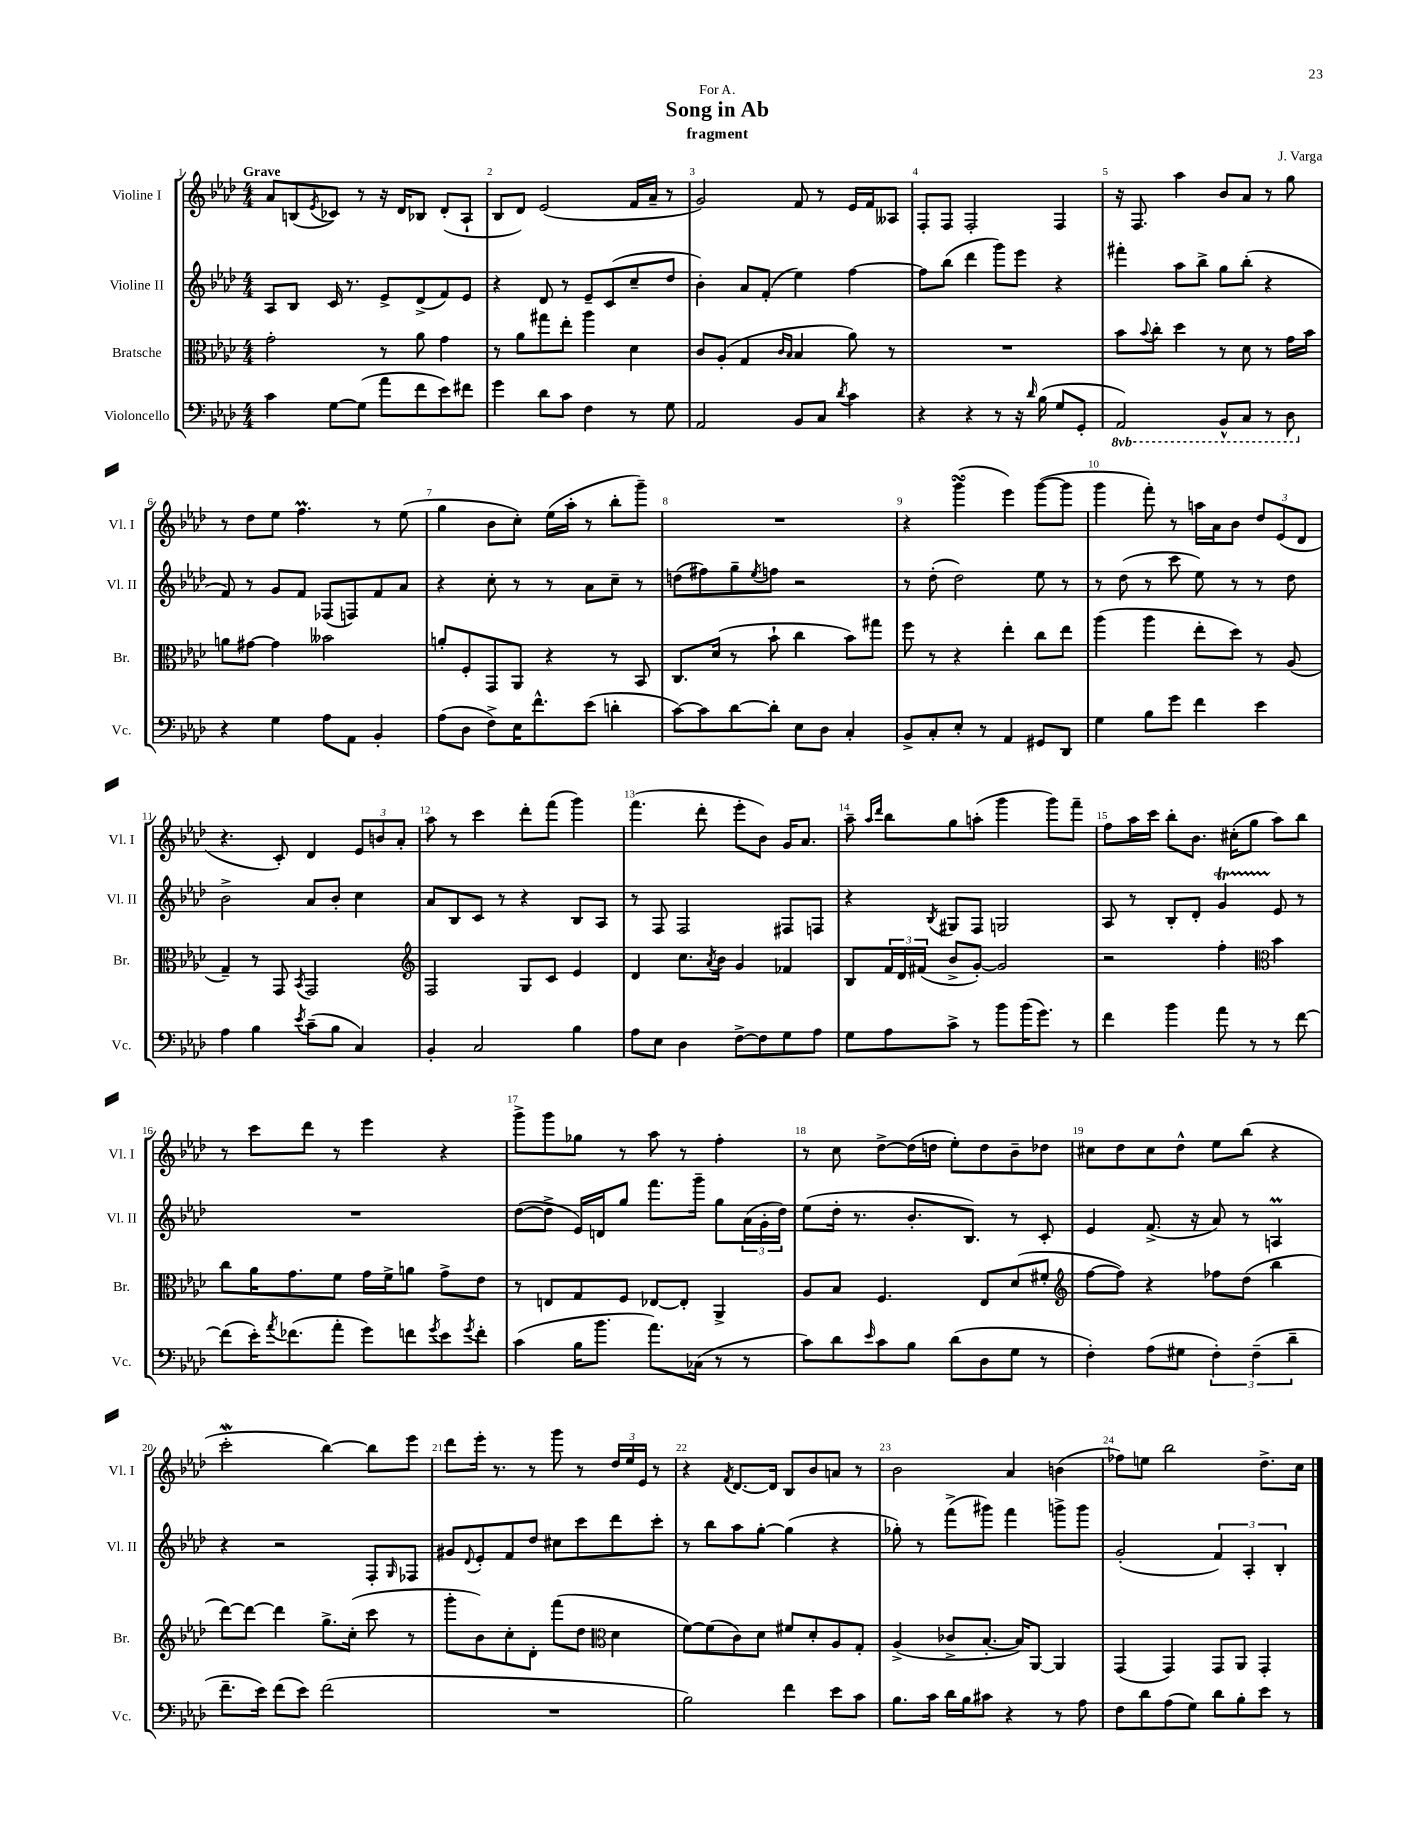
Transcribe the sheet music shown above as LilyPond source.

\header { title = "Song in Ab" composer = "J. Varga" subtitle = "fragment" dedication = "For A." }
<<
\new StaffGroup <<
\new Staff = "s0" \with { instrumentName = "Violine I" shortInstrumentName = "Vl. I" } {
    \clef treble \key aes \major \numericTimeSignature \time 4/4 \tempo "Grave"
    aes'8 b8( \acciaccatura { ees'8 } ces'8) r8 r16 des'16 bes8 des'8-.( aes8-! |
    bes8 des'8) ees'2( f'16 aes'16-- r8 |
    g'2) f'8 r8 ees'16 f'16 aeses8 |
    f8-. f8 f2-. f4 |
    r16 f8. aes''4 bes'8 aes'8 r8 g''8 |
    r8 des''8 ees''8 f''4.\prall r8 ees''8( |
    g''4 bes'8 c''8-.) ees''16( aes''16-. r8 bes''8-. g'''8--) |
    R1 |
    r4 g'''4\turn( ees'''4) g'''8~( g'''8 |
    g'''4 f'''8-.) r8 a''16 aes'16 bes'8 \tuplet 3/2 { des''8 ees'8( des'8 } |
    r4. c'8-.) des'4 \tuplet 3/2 { ees'8 b'8 aes'8-. } |
    aes''8 r8 c'''4 des'''8-. f'''8( g'''4) |
    f'''4.( des'''8-. ees'''8-. bes'8) g'16 aes'8. |
    aes''8-- \grace { aes''16 des'''16 } bes''8 g''8 a''8-.( g'''4 g'''8) f'''8-- |
    f''8 aes''16 c'''16 bes''8-. bes'8. cis''16-.( g''8 aes''8) bes''8 |
    r8 c'''8 des'''8 r8 ees'''4 r4 |
    g'''8-> g'''8 ges''8 r8 aes''8 r8 f''4-. |
    r8 c''8 des''8~-> des''16( d''16 ees''8-.) d''8 bes'8-- des''8 |
    cis''8 des''8 cis''8 des''8-^ ees''8 bes''8( r4 |
    c'''2-.\mordent bes''4~) bes''8 ees'''8 |
    des'''8 ees'''16-. r8. r8 g'''8 r8 \tuplet 3/2 { des''16 ees''16 ees'16 } r8 |
    r4 \acciaccatura { f'8 } des'8.~ des'16 bes8 bes'8 a'8 r8 |
    bes'2 aes'4 b'4( |
    fes''8) e''8 bes''2 des''8.-> c''16 \bar "|." |
}
\new Staff = "s1" \with { instrumentName = "Violine II" shortInstrumentName = "Vl. II" } {
    \clef treble \key aes \major \numericTimeSignature \time 4/4
    aes8 bes8 c'16 r8. ees'8-> des'8->( f'8) ees'8 |
    r4 des'8 r8 ees'8-- c'8( c''8-- des''8 |
    bes'4-.) aes'8 f'8-.( ees''4) f''4~ |
    f''8 bes''8( des'''4 g'''8) ees'''8 r4 |
    fis'''4-. aes''8 bes''8-> g''8 bes''8-.( r4 |
    f'8) r8 g'8 f'8 fes8( f8) f'8 aes'8 |
    r4 c''8-. r8 r8 aes'8 c''8-- r8 |
    d''8( fis''8) g''8-- \acciaccatura { ees''8 } f''8 r2 |
    r8 des''8-.( des''2) ees''8 r8 |
    r8 des''8( r8 c'''8 ees''8) r8 r8 des''8 |
    bes'2-> aes'8 bes'8-. c''4 |
    aes'8 bes8 c'8 r8 r4 bes8 aes8 |
    r8 f8 f2 fis8 f8 |
    r4 \acciaccatura { bes8 } gis8 f8 g2 |
    aes8 r8 bes8-. des'8-. g'4\startTrillSpan ees'8\stopTrillSpan r8 |
    R1 |
    des''8~( des''8-> ees'16) d'16 g''8 f'''8. g'''16-- g''8 \tuplet 3/2 { aes'16( g'16-. des''16) } |
    ees''8( des''16-. r8. bes'8.-. bes8.) r8 c'8-. |
    ees'4 f'8.->( r16 aes'8) r8 a4\prall |
    r4 r2 f8-. \grace { g16 } fes8 |
    gis'8 \appoggiatura { des'8 } ees'8-. f'8 des''8 cis''8 c'''8 des'''8 c'''8-. |
    r8 bes''8 aes''8 g''8~-. g''4( r4 |
    ges''8-.) r8 f'''8->( gis'''8) f'''4 g'''8-> g'''8 |
    g'2-.( \tuplet 3/2 { f'4) aes4-. bes4-. } \bar "|." |
}
\new Staff = "s2" \with { instrumentName = "Bratsche" shortInstrumentName = "Br." } {
    \clef alto \key aes \major \numericTimeSignature \time 4/4
    g'2-. r8 aes'8 g'4 |
    r8 aes'8 gis''8 ees''8-. aes''4 des'4 |
    c'8 aes8-.( g4 \grace { c'16 bes16 } bes4 aes'8) r8 |
    R1 |
    bes'8 \appoggiatura { bes'8 } c''8-. des''4 r8 des'8 r8 g'16 bes'16 |
    a'8 gis'8~ gis'4 beses'2 |
    a'8-. f8-. g,8 aes,8 r4 r8 bes,8 |
    c8. des'16( r8 bes'8-! c''4 bes'8) gis''8 |
    f''8 r8 r4 ees''4-. c''8 ees''8 |
    aes''4( aes''4 ees''8-. des''8) r8 aes8( |
    g4--) r8 g,8 \acciaccatura { bes,8 } g,2 |
    \clef treble f2 g8 c'8 ees'4 |
    des'4 c''8. \acciaccatura { aes'8 } bes'16 g'4 fes'4 |
    bes8 \tuplet 3/2 { f'16 des'16 fis'16( } bes'8-> g'8~-.) g'2 |
    r2 f''4-. \clef alto bes'4 |
    c''8 aes'16 g'8. f'8 g'16 f'16-> a'8 g'8-> ees'8 |
    r8 e8 g8 f8 ees8~ ees8-. aes,4-> |
    aes8 bes8 f4. ees8 des'8( fis'8-. |
    \clef treble f''8~ f''8) r4 fes''8 des''8( bes''4 |
    des'''8~) des'''8~ des'''4 g''8.-> c''16-.( c'''8 r8 |
    g'''8-. bes'8) c''8-. des'8-. f'''8( des''8 \clef alto des'4 |
    f'8~) f'8( c'8) des'8 fis'8 des'8-. aes8 g8-. |
    aes4->( ces'8-> bes8.~-. bes16) aes,8~ aes,4 |
    g,4( g,4) g,8 aes,8 g,4-. \bar "|." |
}
\new Staff = "s3" \with { instrumentName = "Violoncello" shortInstrumentName = "Vc." } {
    \clef bass \key aes \major \numericTimeSignature \time 4/4 \set Staff.ottavationMarkups = #ottavation-simple-ordinals
    c'4 g8~ g8( aes'8 f'8 ees'8) fis'8 |
    g'4 des'8 c'8 f4 r8 g8 |
    aes,2 bes,8 c8 \acciaccatura { des'8 } c'4 |
    r4 r4 r8 r16 \grace { des'16 } bes16( g8 g,8-. |
    \ottava #-1 aes,,2) bes,,8-^ c,8 r8 des,8 \ottava #0 |
    r4 g4 aes8 aes,8 bes,4-. |
    aes8( des8 f8->) ees16 f'8.-^ ees'8( d'4-. |
    c'8~) c'8 des'8~ des'8-. ees8 des8 c4-. |
    bes,8-> c8-. ees8-. r8 aes,4 gis,8 des,8 |
    g4 bes8 g'8 f'4 ees'4 |
    aes4 bes4 \acciaccatura { ees'8 } c'8--( bes8 c4) |
    bes,4-. c2 bes4 |
    aes8 ees8 des4 f8~-> f8 g8 aes8 |
    g8 aes8 c'8-> r8 bes'8 bes'16( g'8.) r8 |
    f'4 bes'4 aes'8 r8 r8 f'8~ |
    f'8( ees'16-.) \acciaccatura { aes'8 } fes'8.( aes'8-. g'8) f'8 \acciaccatura { g'8 } ees'8 \acciaccatura { g'8 } f'8-. |
    c'4( bes16 bes'8. aes'8.) ces16( r8 r8 |
    c'8) des'8 \grace { ees'16 } c'8 bes8 des'8( des8 g8 r8 |
    f4-.) aes8( gis8 \tuplet 3/2 { f4-.) f4--( des'4-- } |
    f'8.-- ees'16) f'8( ees'8) f'2( |
    R1 |
    bes2) f'4 ees'8 c'8 |
    bes8. c'16 des'16 bes16 cis'8 r4 r8 aes8 |
    f8 des'8 aes8( g8) des'8 bes8-. ees'8 r8 \bar "|." |
}
>>
>>
\layout { \context { \Score \override BarNumber.break-visibility = ##(#f #t #t) barNumberVisibility = #all-bar-numbers-visible } }
